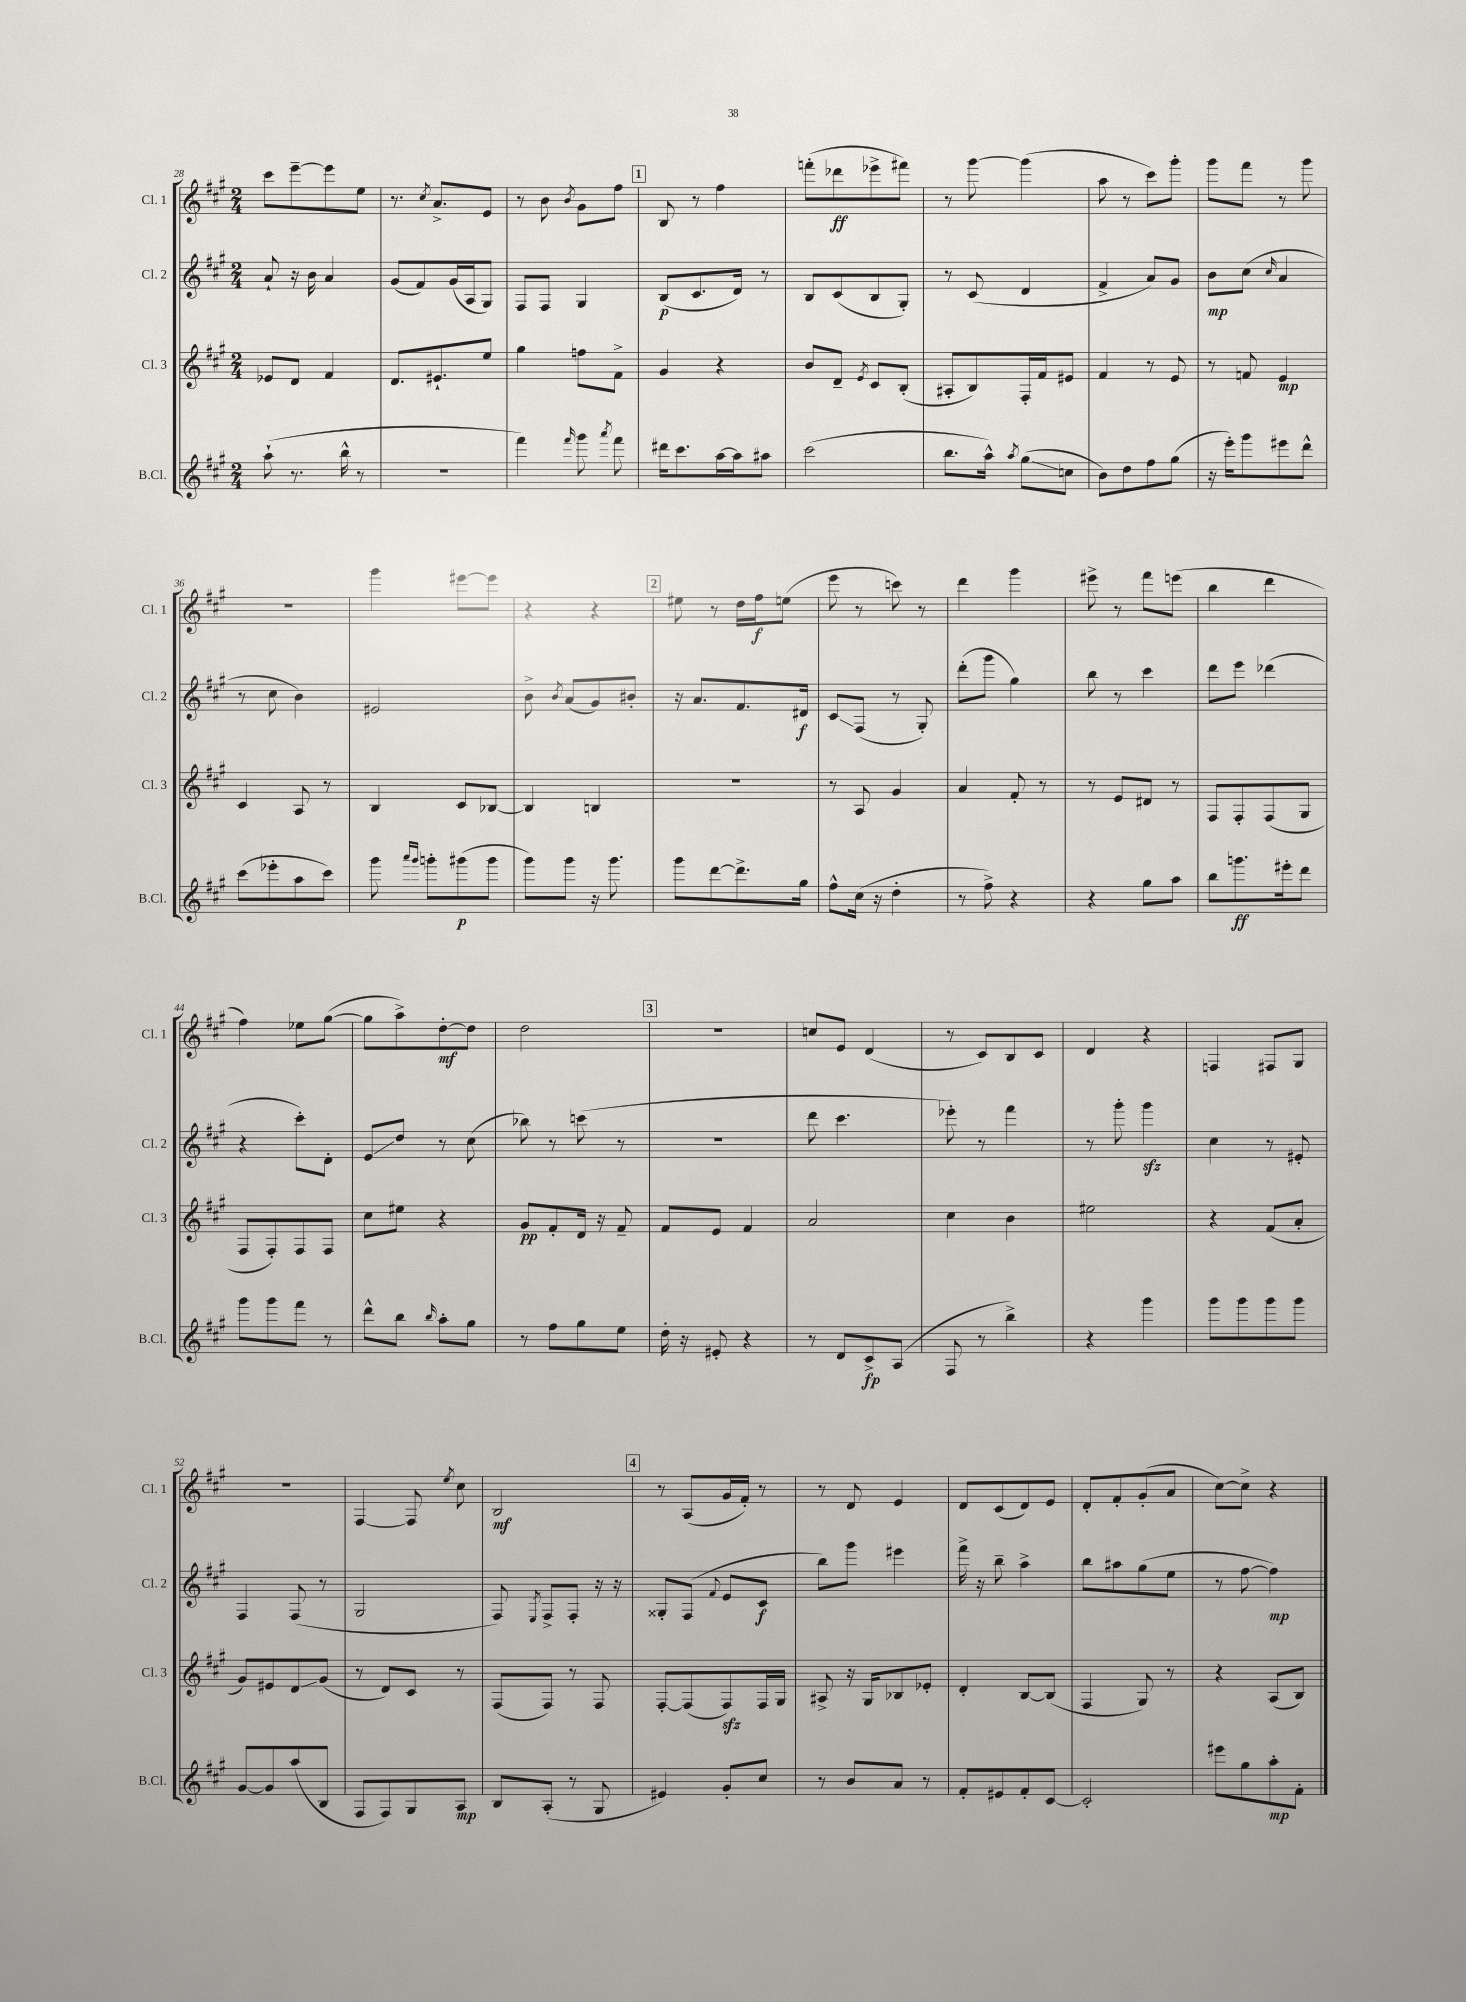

**kern	**kern	**kern	**kern
*staff4	*staff3	*staff2	*staff1
*clefG2	*clefG2	*clefG2	*clefG2
*k[f#c#g#]	*k[f#c#g#]	*k[f#c#g#]	*k[f#c#g#]
*M2/4	*M2/4	*M2/4	*M2/4
(8aa`\	8e-/L	8a`/	8ccc#\L
8.r	8d/J	16r	[8eee~\
.	.	16b\	.
.	4f#/	4a/	8eee\]
16bb^^\	.	.	.
8r	.	.	8ee\J
=	=	=	=
2r	8.d/L	(8g#/L	8.r
.	.	8f#/)	.
.	.	.	8qcc#/
.	8.e#`/	.	8.a^/L
.	.	(16g#/L	.
.	.	16A/J	.
.	8ee/J	8G#/J)	8e/J
=	=	=	=
4fff#\)	4gg#\	8F#/L	8r
.	.	8F#/J	8b\
16qqfff#/	.	.	8qb/
8ggg#\	8ff\L	4G#/	8g#\L
8qaaa/	.	.	.
8fff#\	8f#^\J	.	8ff#\J
=	=	=	=
16ddd#\LK	4g#/	(8B/L	8B/
8.ccc#\	.	.	.
.	.	8.c#/	8r
[16aa\L	4r	.	4ff#\
16aa\]J	.	16d/Jk)	.
8aa#\J	.	8r	.
=	=	=	=
(2ccc#\	8b/L	8B/L	(8fff'\L
.	8d~/J	(8c#/	8ddd-\
.	8qe/	.	.
.	8c#/L	8B/	8eee-^\
.	(8B'/J	8G#'/J)	8fff#\J)
=	=	=	=
8.bb\L	8A#'/L	8r	8r
.	8B/)	(8c#/	[8ggg#\
16aa^^\Jk)	.	.	.
8qaa/	.	.	.
(8gg#\L	16F#'/L	4d/	(4ggg#\]
.	16f#/J	.	.
8cc\J	8e#/J	.	.
=	=	=	=
8b\L)	4f#/	4f#^/	8aa\
8dd\	.	.	8r
8ff#\	8r	8a/L)	8ccc#\L)
(8gg#\J	8e/	8g#/J	8ggg#'\J
=	=	=	=
16r	8r	8b\L	8ggg#\L
16eee'\LK)	.	.	.
8ggg#\	8f/	(8cc#\J	8fff#\J
.	.	16qqcc#/	.
8eee#\	4e/	4a/	8r
8ddd^^\J	.	.	8ggg#\
=	=	=	=
(8ccc#\L	4c#/	8r	2r
8eee-'\	.	8cc#\	.
8aa\	8A/	4b\)	.
8ccc#\J)	8r	.	.
=	=	=	=
8ggg#\	4B/	2e#/	4ggg#\
16qqaaa/LL	.	.	.
16qqggg#/JJ	.	.	.
8ggg'\L	.	.	.
(8ggg#\	8c#/L	.	[8eee#\L
8ggg#\J	[8B-/J	.	8eee#\]J
=	=	=	=
8ggg#\L)	4B-/]	8b^\	4r
.	.	8qb/	.
8ggg#\J	.	(8a/L	.
16r	4B/	8g#/)	4r
8.ggg#\	.	.	.
.	.	8b#'/J	.
=	=	=	=
8ggg#\L	2r	16r	8ee#\
.	.	8.a/L	.
[8ddd\	.	.	8r
8.ddd^\]	.	8.f#/	16dd\LL
.	.	.	16ff#\J
.	.	.	(8ee\J
16gg#\Jk	.	16d#/Jk	.
=	=	=	=
8ff#^^\L	8r	8c#/L	8eee\
(16cc#\Jk	8A/	(8F#/J	8r
16r	.	.	.
4dd'\	4g#/	8r	8ccc\)
.	.	8G#'/)	8r
=	=	=	=
8r	4a/	(8ddd'\L	4ddd\
8ff#^\)	.	8ggg#\J	.
4r	8f#'/	4gg#\)	4ggg#\
.	8r	.	.
=	=	=	=
4r	8r	8bb\	8eee#^\
.	8e/L	8r	8r
8gg#\L	8d#/J	4ccc#\	8fff#\L
8aa\J	8r	.	(8eee\J
=	=	=	=
8bb\L	8F#/L	8ddd\L	4bb\
8.ggg\	8F#'/	8eee\J	.
.	(8F#/	(4ddd-\	4ddd\
16eee#'\k	.	.	.
8ddd\J	8G#/J	.	.
=	=	=	=
8ggg#\L	8F#/L	4r	4ff#\)
8ggg#\	8F#'/)	.	.
8fff#\J	8F#/	8ccc#'\L)	8ee-\L
8r	8F#/J	8d'\J	([8gg#\J
=	=	=	=
8ddd^^\L	8cc#\L	8e/L	8gg#\]L
8bb\J	8ee#\J	8dd/J	8aa^\)
16qqbb/	.	.	.
8aa'\L	4r	8r	[8dd'\
8gg#\J	.	(8cc#\	8dd\]J
=	=	=	=
8r	8g#/L	8bb-\)	2dd\
8ff#\L	8f#'/	8r	.
8gg#\	16d/Jk	(8ccc\	.
.	16r	.	.
8ee\J	8f#~/	8r	.
=	=	=	=
16dd'\	8f#/L	2r	2r
16r	.	.	.
8e#'/	8e/J	.	.
4r	4f#/	.	.
=	=	=	=
8r	2a/	8ddd\	8cc/L
8d/L	.	4.ccc#\	8e/J
8c#^/	.	.	(4d/
(8A/J	.	.	.
=	=	=	=
8F#/	4cc#\	8eee-'\)	8r
8r	.	8r	8c#/L)
4bb^\)	4b\	4fff#\	8B/
.	.	.	8c#/J
=	=	=	=
4r	2ee#\	8r	4d/
.	.	8ggg#'\	.
4ggg#\	.	4ggg#\	4r
=	=	=	=
8ggg#\L	4r	4cc#\	4F/
8ggg#\	.	.	.
8ggg#\	(8f#/L	8r	8F#/L
8ggg#\J	8a'/J	8e#'/	8G#/J
=	=	=	=
[8g#/L	8g#/L)	4F#/	2r
8g#/]	8e#/	.	.
(8aa/	8d/	(8F#/	.
8B/J	(8g#/J	8r	.
=	=	=	=
8F#/L	8r	2G#/	[4F#/
8F#/)	8d/L)	.	.
8G#/	8c#/J	.	8F#/]
.	.	.	8qee/
8A/J	8r	.	8cc#\
=	=	=	=
8B/L	(8F#/L	8F#/)	2B/
.	.	8qE/	.
(8A'/J	8F#/J)	8F#^/L	.
8r	8r	8F#'/J	.
8G#/	8F#/	16r	.
.	.	16r	.
=	=	=	=
4e#/)	[8F#'/L	8G##'/L	8r
.	(8F#/]	(8F#/J	(8A/L
.	.	8qqf#/	.
8g#'/L	8F#/)	8e/L	16g#/L
.	.	.	16f#'/JJ)
8cc#/J	16F#/L	8c#/J	8r
.	16G#/JJ	.	.
=	=	=	=
8r	8A#^/	8bb\L)	8r
8b/L	16r	8ggg#\J	8d/
.	16G#/LK	.	.
8a/J	8B-/	4eee#\	4e/
8r	8e-'/J	.	.
=	=	=	=
8f#'/L	4d'/	16fff#^\	8d/L
.	.	16r	.
8e#/	.	8bb~\	(8c#/
8f#'/	[8B/L	4aa^\	8d/)
[8c#/J	(8B/]J	.	8e/J
=	=	=	=
2c#'/]	4F#/	8bb\L	8d'/L
.	.	8aa#\	8f#'/
.	8G#/)	(8gg#\	(8g#'/
.	8r	8ee\J	8a/J
=	=	=	=
8eee#\L	4r	8r	[8cc#\L)
8gg#\	.	[8ff#\	8cc#^\]J
8aa'\	(8A/L	4ff#\])	4r
8f#'\J	8B/J)	.	.
==	==	==	==
*-	*-	*-	*-
